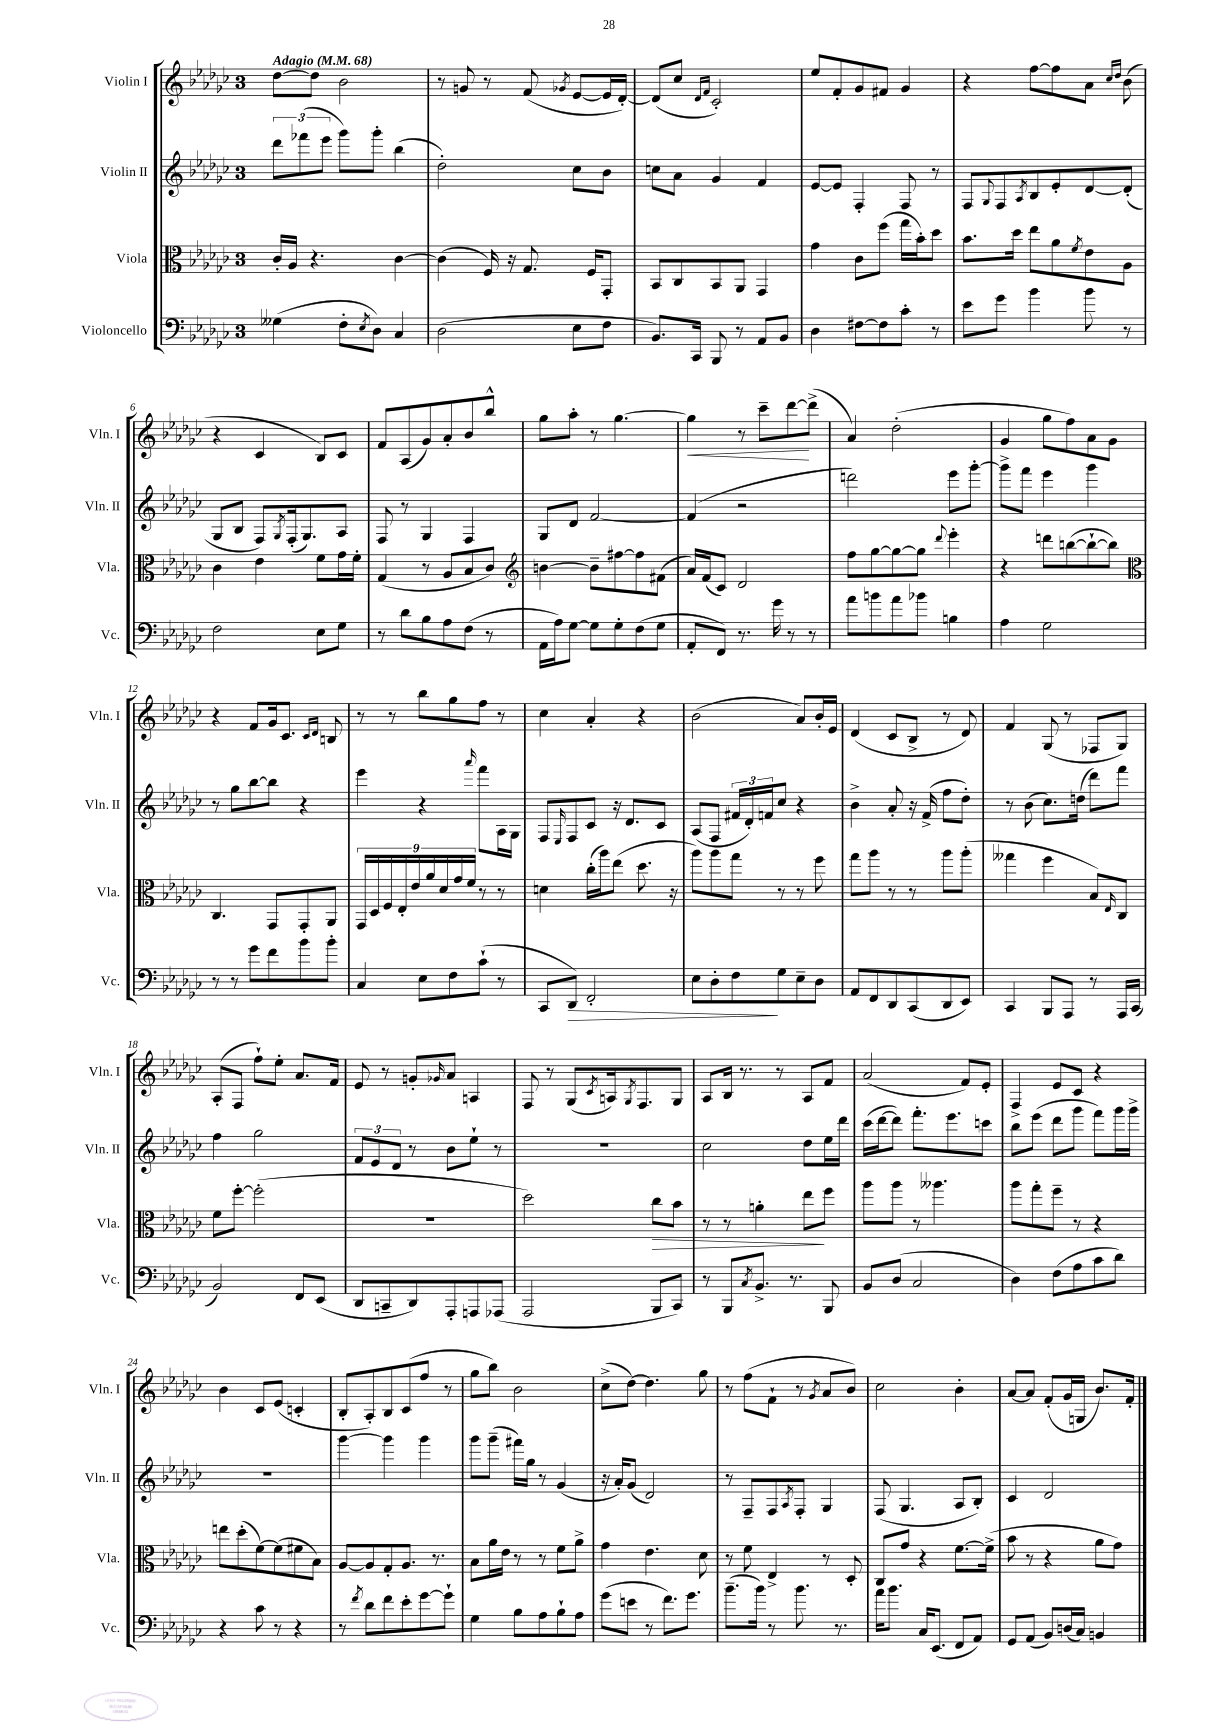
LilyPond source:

<<
\new StaffGroup <<
\new Staff = "s0" \with { instrumentName = "Violin I" shortInstrumentName = "Vln. I" } {
    \clef treble \key ges \major \once \override Staff.TimeSignature.style = #'single-digit \time 3/4 \tempo "Adagio" 4 = 68
    des''8~ des''8 bes'2 |
    r8 g'8 r8 f'8( \acciaccatura { ges'8 } ees'8~ ees'16 des'16~-.) |
    des'8( ces''8 \grace { des'16 f'16 } ces'2-.) |
    ees''8 f'8-. ges'8 fis'8 ges'4 |
    r4 f''8~ f''8 aes'8 \grace { ces''16 des''16 } bes'8( |
    r4 ces'4 bes8) ces'8 |
    f'8 aes8( ges'8) aes'8-. bes'8 bes''8-^ |
    ges''8 aes''8-. r8 ges''4.~ |
    ges''4\< r8 ces'''8-- des'''8~\! des'''8->( |
    aes'4) des''2-.( |
    ges'4 ges''8 f''8) aes'8 ges'8 |
    r4 f'8 ges'16 ces'8. \grace { ces'16 des'16 } b8 |
    r8 r8 bes''8 ges''8 f''8 r8 |
    ces''4 aes'4-. r4 |
    bes'2( aes'8) bes'16-. ees'16 |
    des'4( ces'8 bes8-> r8 des'8) |
    f'4 ges8( r8 fes8 ges8) |
    aes8-.( f8 f''8-!) ees''8-. aes'8. f'16 |
    ees'8 r8 g'8-. \grace { ges'16 } aes'8 a4 |
    f8 r8 ges8( \acciaccatura { ces'8 } a16) \acciaccatura { ges8 } f8. ges8 |
    aes8 bes16 r8. r8 aes8 f'8 |
    aes'2( f'8) ees'8-. |
    f4-> ees'8 ces'8 r4 |
    bes'4 ces'8 ees'8( c'4-. |
    bes8-. aes8-.) bes8 ces'8( f''8 r8 |
    ges''8 bes''8) bes'2 |
    ces''8->( des''8~) des''4. ges''8 |
    r8 f''8( f'8-! r8 \acciaccatura { ges'8 } aes'8 bes'8) |
    ces''2 bes'4-. |
    aes'8~ aes'8 f'8-.( ges'16 g16 bes'8.) f'16-. \bar "|." |
}
\new Staff = "s1" \with { instrumentName = "Violin II" shortInstrumentName = "Vln. II" } {
    \clef treble \key ges \major \once \override Staff.TimeSignature.style = #'single-digit \time 3/4
    \tuplet 3/2 { des'''8 fes'''8( ees'''8 } ges'''8) ges'''8-. bes''4( |
    des''2-.) ces''8 bes'8 |
    c''8 aes'8 ges'4 f'4 |
    ees'8~ ees'8 f4-. f8 r8 |
    f8 \appoggiatura { ges8 } f8 \acciaccatura { aes8 } bes8 ees'8-. des'8~ des'8-.( |
    ges8 bes8 f8) \acciaccatura { ges8 } f16-.( ges8.) aes8 |
    f8 r8 ges4 f4 |
    ges8 des'8 f'2~ |
    f'4( r2 |
    d'''2) ees'''8 ges'''8~-. |
    ges'''8-> f'''8 ees'''4 ges'''4 |
    r8 ges''8 bes''8~ bes''8 r4 |
    ees'''4 r4 \grace { aes'''16 } f'''8 aes16 ges16 |
    f8 \grace { ees16 } f8 ces'8 r16 des'8. ces'8 |
    aes8( f8 \tuplet 3/2 { fis'16 des'16-.) f'16 } ces''8 r4 |
    bes'4-> aes'8-. r16 f'16->( f''8 des''8-.) |
    r8 bes'8( ces''8.) d''16( des'''8) f'''8 |
    f''4 ges''2 |
    \tuplet 3/2 { f'8 ees'8 des'8 } r8 bes'8 ees''8-! r8 |
    R2. |
    ces''2 des''8 ees''16 des'''16 |
    ces'''16( des'''16~ des'''8) f'''8.-. ees'''8. c'''8 |
    bes''8 ees'''8( des'''8 ges'''8 f'''8) ges'''16 ges'''16-> |
    R2. |
    ges'''4~ ges'''4 ges'''4 |
    ges'''8 ges'''8--( fis'''16) ges''16 r8 ges'4( |
    r16 aes'16-.) ges'8( des'2) |
    r8 f8-- f8 \acciaccatura { aes8 } f8-. ges4 |
    f8( ges4. aes8 bes8-.) |
    ces'4 des'2 \bar "|." |
}
\new Staff = "s2" \with { instrumentName = "Viola" shortInstrumentName = "Vla." } {
    \clef alto \key ges \major \once \override Staff.TimeSignature.style = #'single-digit \time 3/4
    ces'16-. aes16 r4. ces'4~ |
    ces'4( f16) r16 ges8. f16 ges,8-. |
    bes,8 ces8 bes,8 aes,8 ges,4 |
    ges'4 ces'8 f''8( ges''16 bes'16-.) des''8 |
    bes'8. des''16 ees''8 aes'8 \acciaccatura { f'8 } ees'8 aes8 |
    ces'4 ees'4 f'8 ges'16 f'16-. |
    ges4( r8 aes8 bes8 ces'8) |
    \clef treble b'4~ b'8-- fis''8~ fis''8 fis'8( |
    aes'16) f'16( ces'8) des'2 |
    f''8 ges''8~ ges''8~ ges''8 \appoggiatura { des'''8 } ees'''4-. |
    r4 d'''8 b''8~( b''8~-! b''8) |
    \clef alto ces4. ges,8 ges,8-. aes,8 |
    \tuplet 9/8 { ges,16 des16 f16 ees16-. ees'16 aes'16 des'16 ges'16 f'16 } r8 r8 |
    d'4 ces''16-.( aes''16) ees''8( des''8. r16 |
    aes''8) aes''8 ges''8 r8 r8 f''8 |
    ges''8 aes''8 r8 r8 aes''8 aes''8-.( |
    geses''4 f''4 bes8) \grace { ees16 } ces8 |
    f'8 f''8~-. f''2-.( |
    R2. |
    des''2) ces''8\> bes'8 |
    r8 r8 a'4-. ees''8\! f''8 |
    aes''8 aes''8 r8 aeses''4. |
    aes''8 ges''8-. f''8-- r8 r4 |
    e''8 des''8-.( f'8~) f'8( fis'8 bes8) |
    aes8~ aes8 ges8-. aes8. r8. |
    bes8 aes'16 ees'16 r8 r8 f'8 aes'8-> |
    ges'4 ees'4. des'8 |
    r8 f'8 ees4-> r8 des8-. |
    ces8 ges'8 r4 f'8.~ f'16->( |
    bes'8 r8 r4 aes'8 ges'8) \bar "|." |
}
\new Staff = "s3" \with { instrumentName = "Violoncello" shortInstrumentName = "Vc." } {
    \clef bass \key ges \major \once \override Staff.TimeSignature.style = #'single-digit \time 3/4
    geses4( f8-. \acciaccatura { ees8 } des8) ces4 |
    des2( ees8 f8 |
    bes,8.) ces,16 bes,,8 r8 aes,8 bes,8 |
    des4 fis8~ fis8 ces'8-. r8 |
    ees'8 ges'8 bes'4 bes'8 r8 |
    f2 ees8 ges8 |
    r8 des'8 bes8 aes8 f8( r8 |
    aes,16 aes16) ges8~ ges8 ges8-. f8( ges8 |
    aes,8-. f,8) r8. ges'16 r8 r8 |
    aes'8 b'8 aes'8 bes'8 b4 |
    aes4 ges2 |
    r8 r8 ges'8 f'8 bes'8 bes'8-. |
    ces4 ees8 f8 ces'8-!( r8 |
    ces,8 des,8\>) f,2-. |
    ees8 des8-. f8\! ges8 ees8-- des8 |
    aes,8 f,8 des,8 ces,8( des,8 ees,8) |
    ces,4 bes,,8 aes,,8 r8 aes,,16 ces,16( |
    bes,2) f,8 ees,8( |
    des,8 c,8-- des,8) aes,,8-. a,,8 aes,,8( |
    aes,,2 bes,,8 ces,8) |
    r8 bes,,8 \acciaccatura { ces8 } bes,8.-> r8. bes,,8 |
    bes,8 des8( ces2 |
    des4) f8( aes8 ces'8 des'8) |
    r4 ces'8 r8 r4 |
    r8 \acciaccatura { f'8 } des'8 f'8 ees'8-. ges'8~ ges'8-! |
    ges4 bes8 aes8 bes8-! aes8 |
    ges'8( e'8 r8 f'8.) ges'8. |
    bes'8.--( bes'16) r8 bes'8. r8. |
    aes'16 bes'8. ces16 ees,8.( f,8 aes,8) |
    ges,8 aes,8( bes,8) d16( ces16) b,4 \bar "|." |
}
>>
>>
